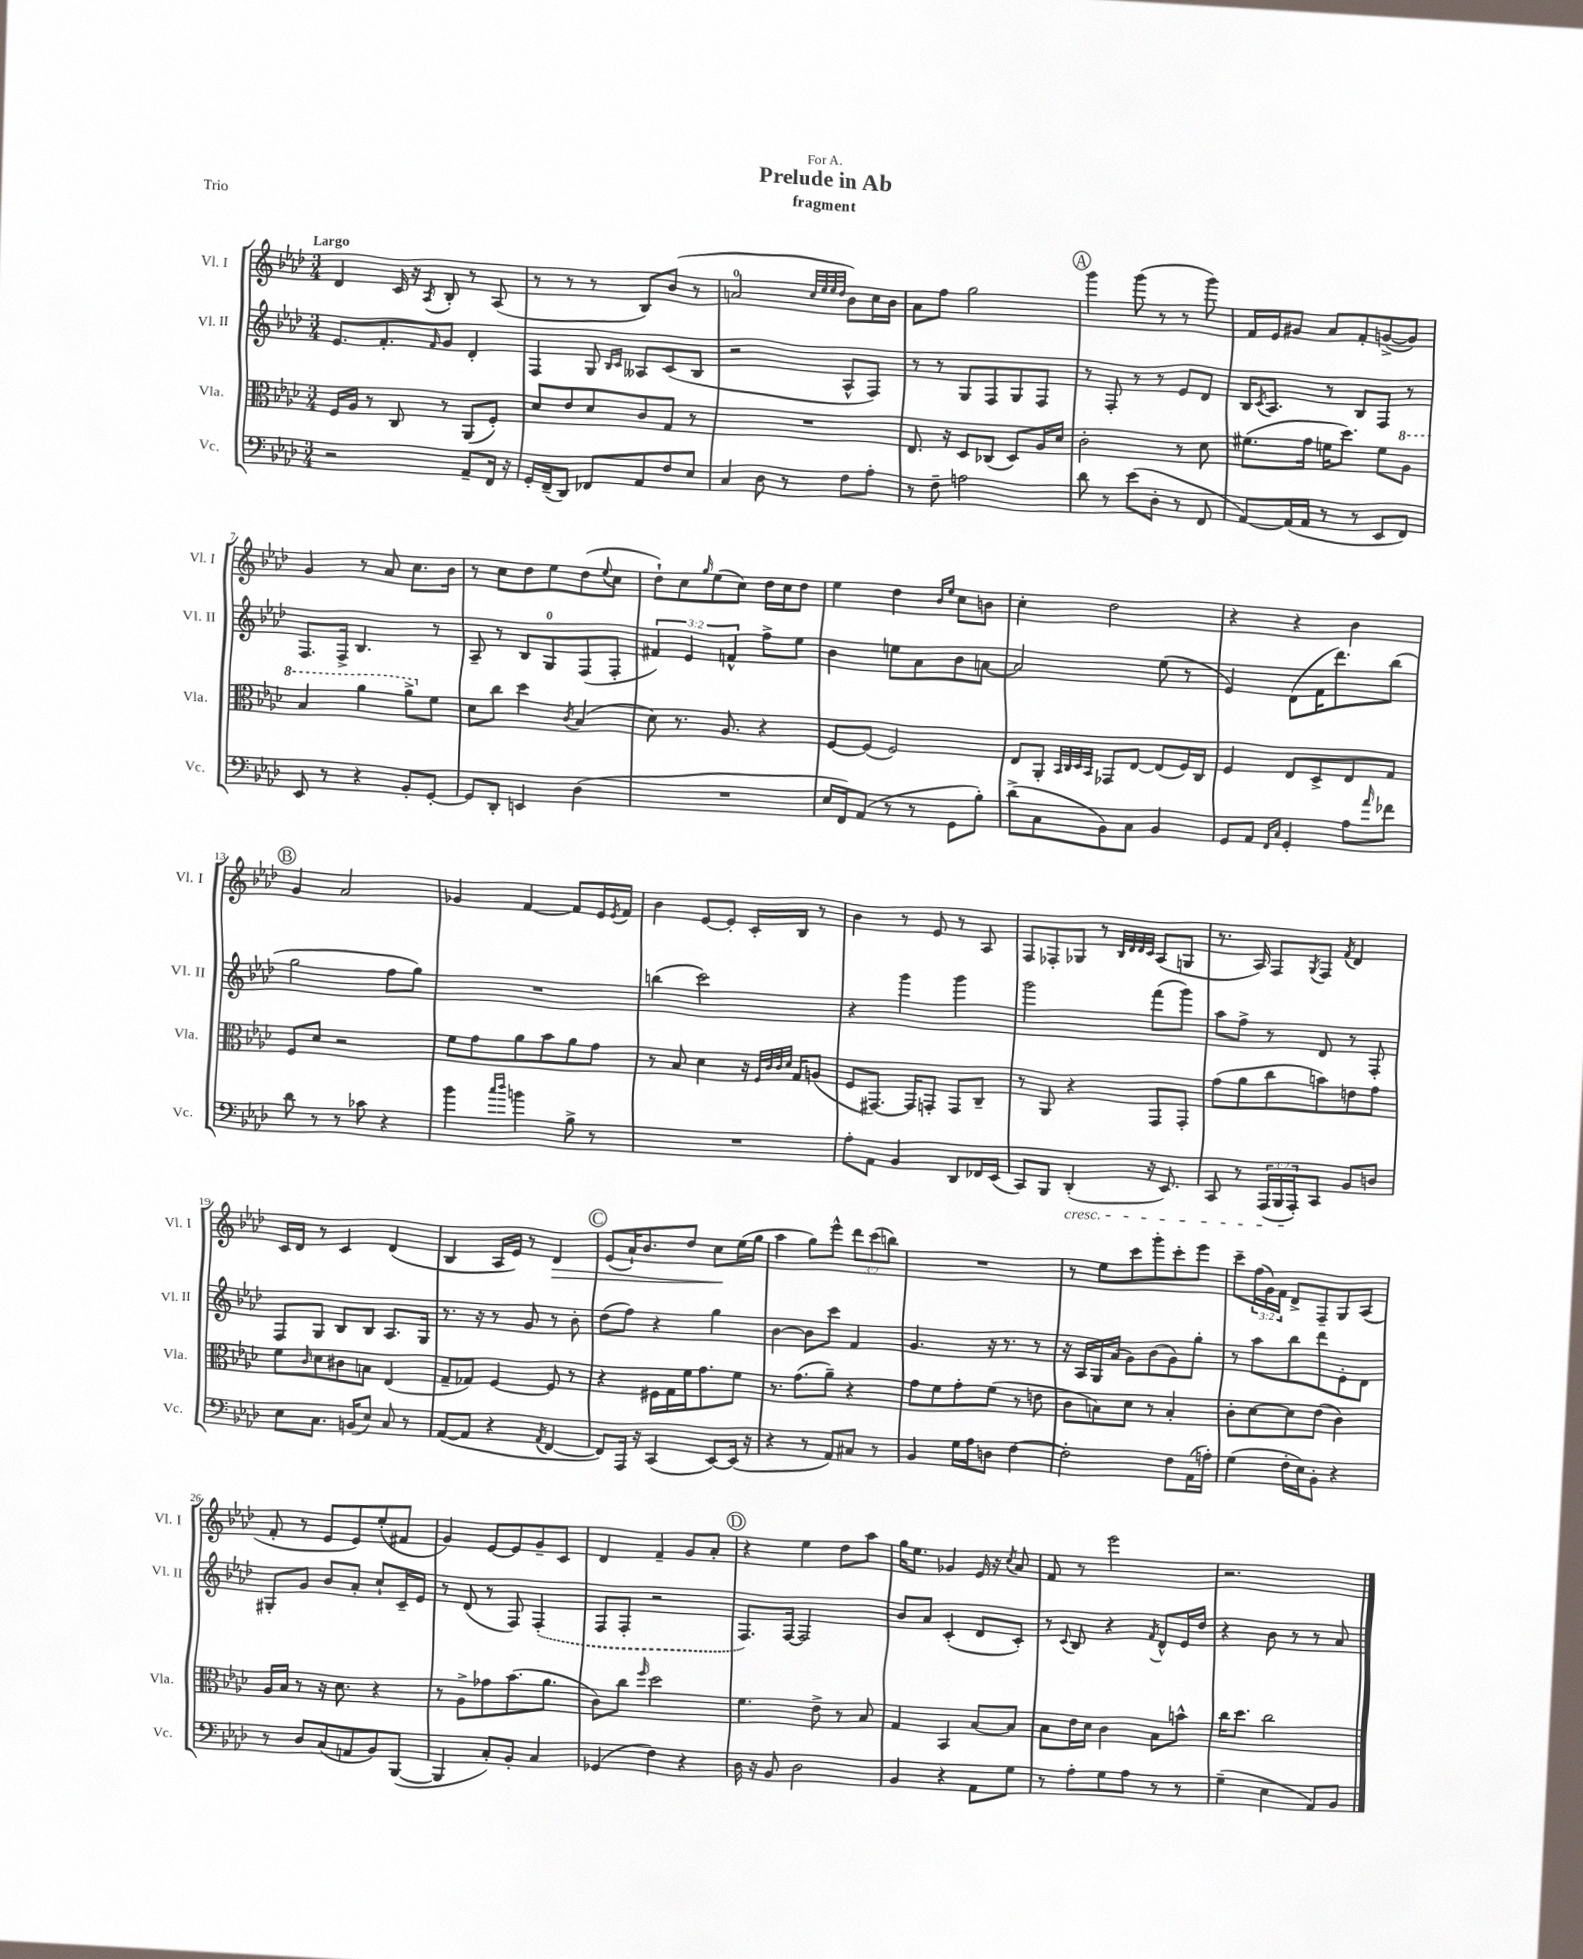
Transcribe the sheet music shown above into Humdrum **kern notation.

**kern	**kern	**kern	**kern
*staff4	*staff3	*staff2	*staff1
*clefF4	*clefC3	*clefG2	*clefG2
*k[b-e-a-d-]	*k[b-e-a-d-]	*k[b-e-a-d-]	*k[b-e-a-d-]
*M3/4	*M3/4	*M3/4	*M3/4
2r	16F/LL	8.e-/L	4d-/
.	16A-/JJ	.	.
.	8r	.	.
.	.	8.f'/	.
.	8C/	.	16c/
.	.	.	16r
.	.	16qqf/	8qA-/
.	8r	8g/J	8B-'/
8AA-~/L	(8AA-/L	4d-'/	8r
16FF/Jk	8F'/J)	.	(8A-/
16r	.	.	.
=	=	=	=
16GG'/LL	8d-/L	4F/	8r
(16FF~/J	.	.	.
8DD-/J)	8e-/	.	8r
8FF-/L	8d-/	8G/	8r
.	.	16qqB-/LL	.
.	.	16qqc/JJ	.
8AA-/	8c/	8A--/L	8B-/L)
8F/	8G/J	(8c/	(8b-/J
8E-/J	8r	8B-/J	8r
=	=	=	=
4C/	2.r	2r	2a/
8D-\	.	.	.
8r	.	.	.
.	.	.	32qqcc/LLL
.	.	.	32qqee-/
.	.	.	32qqee-/
.	.	.	32qqdd-/JJJ
8F\L	.	8A-^^/L	8b-\L)
8A-'\J	.	8F/J)	16cc\L
.	.	.	16b-\JJ
=	=	=	=
8r	8.E-/	8r	8a-\L
8F~\	.	8r	8ff\J
.	16r	.	.
2A\	8D-/L	8G/L	2gg\
.	(8C-/J	8F/	.
.	8D-/L)	8G/	.
.	16A-/L	8F/J	.
.	16d-/JJ	.	.
=	=	=	=
8d-\	2c'\	8r	4ggg\
8r	.	8F'/	.
(8e-\L	.	8r	(8ggg\
8D-'\J	.	8r	8r
8r	8r	8e-/L	8r
8FF/	8d-\	8d-/J	8ggg\)
=	=	=	=
[8AA-/L)	(8.f#\L	16B-/LK	16f/LL
.	.	8qc/	.
.	.	8.A-/J	16e-/J
(16AA-/]L	.	.	8g#/J
16AA-/JJ	16g\Jk	.	.
8r	16f\LK	8r	8a-/L
.	8.dd-\J)	.	.
8r	.	8B-/L	8f'/
8EE-/L	8f\L	8F/J	([8g^/
8FF/J)	8a-\J	8r	8g/]J)
=	=	=	=
8EE-/	4b-/	8.F/L	4g/
8r	.	.	.
.	.	16F^/Jk	.
4r	4aa-\	4.B-/	8r
.	.	.	8a-/
8BB-'/L	8aa-^\L	.	8.cc\L
[8GG'/J	8f\J	8r	.
.	.	.	16b-\Jk
=	=	=	=
8GG/]L	8d-\L	8A-~/	8r
8DD-'/J	8cc\J	8r	8cc\L
4EE/	4dd-\	8B-/L	8dd-\
.	.	8G/	8ee-\
.	8qc/	.	.
(4D-\	(4B-/	(8F/	(8dd-\
.	.	.	8qqee-/
.	.	8F'/J	8cc\J
=	=	=	=
2.r	8d-\)	6f#/)	8dd-`\L)
.	8.r	.	8cc\
.	.	6e-/	.
.	.	.	16qqgg/
.	.	.	(8ee-\
.	8.A-/	.	.
.	.	6f^^/	.
.	.	.	8cc\J)
.	4r	8ff^\L	16dd-\LL
.	.	.	16cc\J
.	.	8ee-\J	8dd-\J
=	=	=	=
16E-/LL	[8F/L	4b-\	4ee-\
16FF/J)	.	.	.
(8AA-/J	(8F/]J	.	.
8r	2F/)	8ee\L	4dd-\
8r	.	8a-\	.
.	.	.	16qqb-/LL
.	.	.	16qqee-/JJ
8GG\L	.	8b-\	8cc\L
8B-'\J)	.	[8a\J	8b\J
=	=	=	=
(8d-^\L	8E-/L	2a/]	4cc'\
8C\	8AA-'/J	.	.
.	32qqBB-/LLL	.	.
.	32qqC/	.	.
.	32qqD-/	.	.
.	32qqBB-/JJJ	.	.
8BB-\)	8GG-/L	.	2dd-\
8C\J	[8E-/J	.	.
4BB-/	(8E-/]L	(8ee-\	.
.	16F/L)	8r	.
.	16C/JJ	.	.
=	=	=	=
8GG/L	4F/	4e-/)	4r
8AA-/J	.	.	.
16qqFF/LL	.	.	.
16qqC/JJ	.	.	.
4GG'/	8E-/L	(8d-\L	4r
.	8D-^/	16f\K	.
.	.	8.ddd-\)	.
8A-\L	8E-/	.	4b-\
16qqa-/	.	.	.
8f-\J	8G/J	(8bb-\J	.
=	=	=	=
8d-\	8F/L	2gg\	4g/
8r	8d-/J	.	.
8r	2r	.	2a-/
8c-\	.	.	.
4r	.	8ff\L	.
.	.	8gg\J)	.
=	=	=	=
4b-\	8f\L	2.r	4g-/
.	8g\	.	.
16qqcc/LL	.	.	.
16qqdd-/JJ	.	.	.
4b\	8a-\	.	[4f/
.	8b-\	.	.
8B-^\	8a-\	.	8f/]L
8r	8g\J	.	16e-/L
.	.	.	8qe-/
.	.	.	16f/JJ
=	=	=	=
2.r	8r	(4bb\	4b-\
.	8B-/	.	.
.	4d-\	2ccc\)	[8e-/L
.	.	.	8e-'/]J
.	16r	.	16c'/LL
.	32qqF/LLL	.	.
.	32qqc/	.	.
.	32qqc/	.	.
.	32qqd-/JJJ	.	.
.	16G/LK	.	16B-/JJ
.	(8A/J	.	8r
=	=	=	=
8A-'\L	8F/L	4r	4b-\
8AA-\J	[8.GG#/J)	.	.
4BB-/	.	4ggg\	8r
.	16GG#/]LK	.	.
.	8GG'/J	.	8e-/
8DD-/L	8GG/L	4ggg\	8r
16FF-/L	8C~/J	.	8A-/
(16EE-/JJ	.	.	.
=	=	=	=
8CC/L)	8r	2ggg\	8F/L
8BBB-/J	8AA-/	.	8F-'/
(4DD-'/	4r	.	8G-/J
.	.	.	8r
.	.	.	32qqB-/LLL
.	.	.	32qqd-/
.	.	.	32qqd-/
.	.	.	32qqc/JJJ
16r	8GG/L	(8fff\L	(8A-/L
8.EE-/)	.	.	.
.	8GG'/J	8ggg\J)	8G/J
=	=	=	=
8CC/	(8g\L	8aa-\L	8.r
8r	8a-\	8ff^\J	.
.	.	.	16A-/)
(24AAA-/LL	8cc\	8r	8F/L
24BBB-/	.	.	.
24AAA-'/J)	.	.	.
.	.	.	8qG/
8CC/J	8b\)	8d-/	8F/J
.	.	.	8qf/
8BB-/L	8e\	8r	4d-/
8D/J	8g\J	8F'/	.
=	=	=	=
8E-\L	8f\L	8F/L	16c/LL
.	.	.	16d-/JJ
.	16qqc/	.	.
8.C\J	8d-\	8G/J	8r
.	8c#\	8B-/L	4c/
(16BB/LK	.	.	.
8E-/J)	8B\J	8B-/J	.
8C/	(4E-/	8.A-/L	(4d-/
8r	.	.	.
.	.	16G/Jk	.
=	=	=	=
([8AA-/L	8G~/L	8.r	4B-/
8AA-/]J	8G-/J)	.	.
.	.	16r	.
4r	[4F/	8r	16A-/LL
.	.	.	16e-/JJ)
.	.	8g/	8r
8qAA-/	.	.	.
[4FF/	8F/]	8r	4d-/
.	8r	8b-'\	.
=	=	=	=
8FF/]L)	4r	(8dd-\L	(8e-/L
16AAA-/Jk	.	8ff\J)	16a-`/K)
16r	.	.	8.b-/
(4CC/	16F#\LL	4r	.
.	16G\	.	.
.	16f\J	.	8dd-/J
.	8.g\	.	.
[8EE-/L)	.	4gg\	8cc\L
(16EE-/]Jk	8f\J	.	(16ee-\L
16r	.	.	16gg\JJ
=	=	=	=
4r	8.r	[4b-\	4aa-\
.	(8.g\L	.	.
8r	.	8b-\]L	8gg\L)
8AA-/L)	8a-~\J)	8ccc\J	8eee-^^\J
8C#/J	4r	4f/	12ddd-\L
.	.	.	(12ccc\
8r	.	.	.
.	.	.	12bb\J)
=	=	=	=
4BB-/	8g\L	4.g/	2.r
.	8f\	.	.
16G\LL	8g'\	.	.
16A-\J	.	.	.
8D\J	(8f\J	16r	.
.	.	8.r	.
[4F\	8r	.	.
.	8e\	8r	.
=	=	=	=
2F'\]	8c\L	16r	8r
.	.	16A-/LL	.
.	8B\)	16G/	8ee-\L
.	.	(16a-/JJ	.
.	8d-\J	8g\L)	8ccc\
.	8r	(8b-\	8ggg'\
8F\L	4B'/	8g\)	8ccc'\
(16AA-\L	.	8gg'\J	8eee-\J
16A'\JJ)	.	.	.
=	=	=	=
(4G\	8c'\L	8r	8ccc~\L
.	[8d-\	8aa-\L	(24ff\L
.	.	.	24g\)
.	.	.	24f\JJ
16F'\LL	8d-\]	8bb-\	8d-^/L
16E-\J)	.	.	.
8BB-'\J	(8e-\J	8ddd-\	8F~/
4r	4c\)	8e-'\	8G/
.	.	8d-\J	(8A-/J
=	=	=	=
8r	16A-/LL	8G#'/L	8f'/
.	16B-/JJ	.	.
8D-/L	8r	8g/J	8r
(8C/	16r	8b-/L	8e-/L
.	8.d-\	.	.
8AA/	.	8a-'/J	8e-/)
8BB-/)	4r	8cc`/L	(8ee-'/
([8BBB-/J	.	16c~/L	8f#/J
.	.	16e-/JJ	.
=	=	=	=
4BBB-/]	8r	8r	4g/)
.	8A-^\L	(8d-/	.
8C'/L)	8g-\	8r	[8e-/L
8BB-'/J	(8.b-\	8F/)	8e-/]
4C/	.	(4F'/	8g~/
.	8.a-\J	.	.
.	.	.	8c/J
=	=	=	=
(4GG-/	8c\L)	8F/L	4d-/
.	8cc\J	8F'/J	.
.	16qqff/	.	.
4F\)	2dd-\	2r	4f~/
4r	.	.	8g/L
.	.	.	8a-'/J
=	=	=	=
16D-\	4.f\	8.F/L)	4r
16r	.	.	.
8BB-/	.	.	.
.	.	[16F/Jk	.
2D-\	.	2F/]	4ee-\
.	8e-^\	.	.
.	8r	.	8dd-\L
.	8B-/	.	8aa-\J
=	=	=	=
4BB-/	4G/	8b-/L	16gg\LK
.	.	.	8.ee-\J
.	.	8a-/J	.
4r	4BB-/	(4c'/	4g-/
8AA-\L	[8B-/L	8d-/L	16e-/
.	.	.	16r
.	.	.	8qcc/
8G\J	8B-/]J	8c'/J)	8a-/
=	=	=	=
8r	8B-\L	8r	8f/
.	.	8qqc/	.
8A-'\L	16e-\L	8B-/	8r
.	16d-\JJ	.	.
8G\	4c\	4r	2eee-\
8A-\J	.	.	.
.	.	8qf/	.
8r	8B-\L	8d-^^/L	.
8r	8b^^\J	16e-/L	.
.	.	16dd-/JJ	.
=	=	=	=
(4G~\	16cc\LK	4r	2.r
.	8.dd-\J	.	.
4E-\	2cc\	8b-\	.
.	.	8r	.
8AA-/L)	.	8r	.
8BB-/J	.	8a-/	.
==	==	==	==
*-	*-	*-	*-
